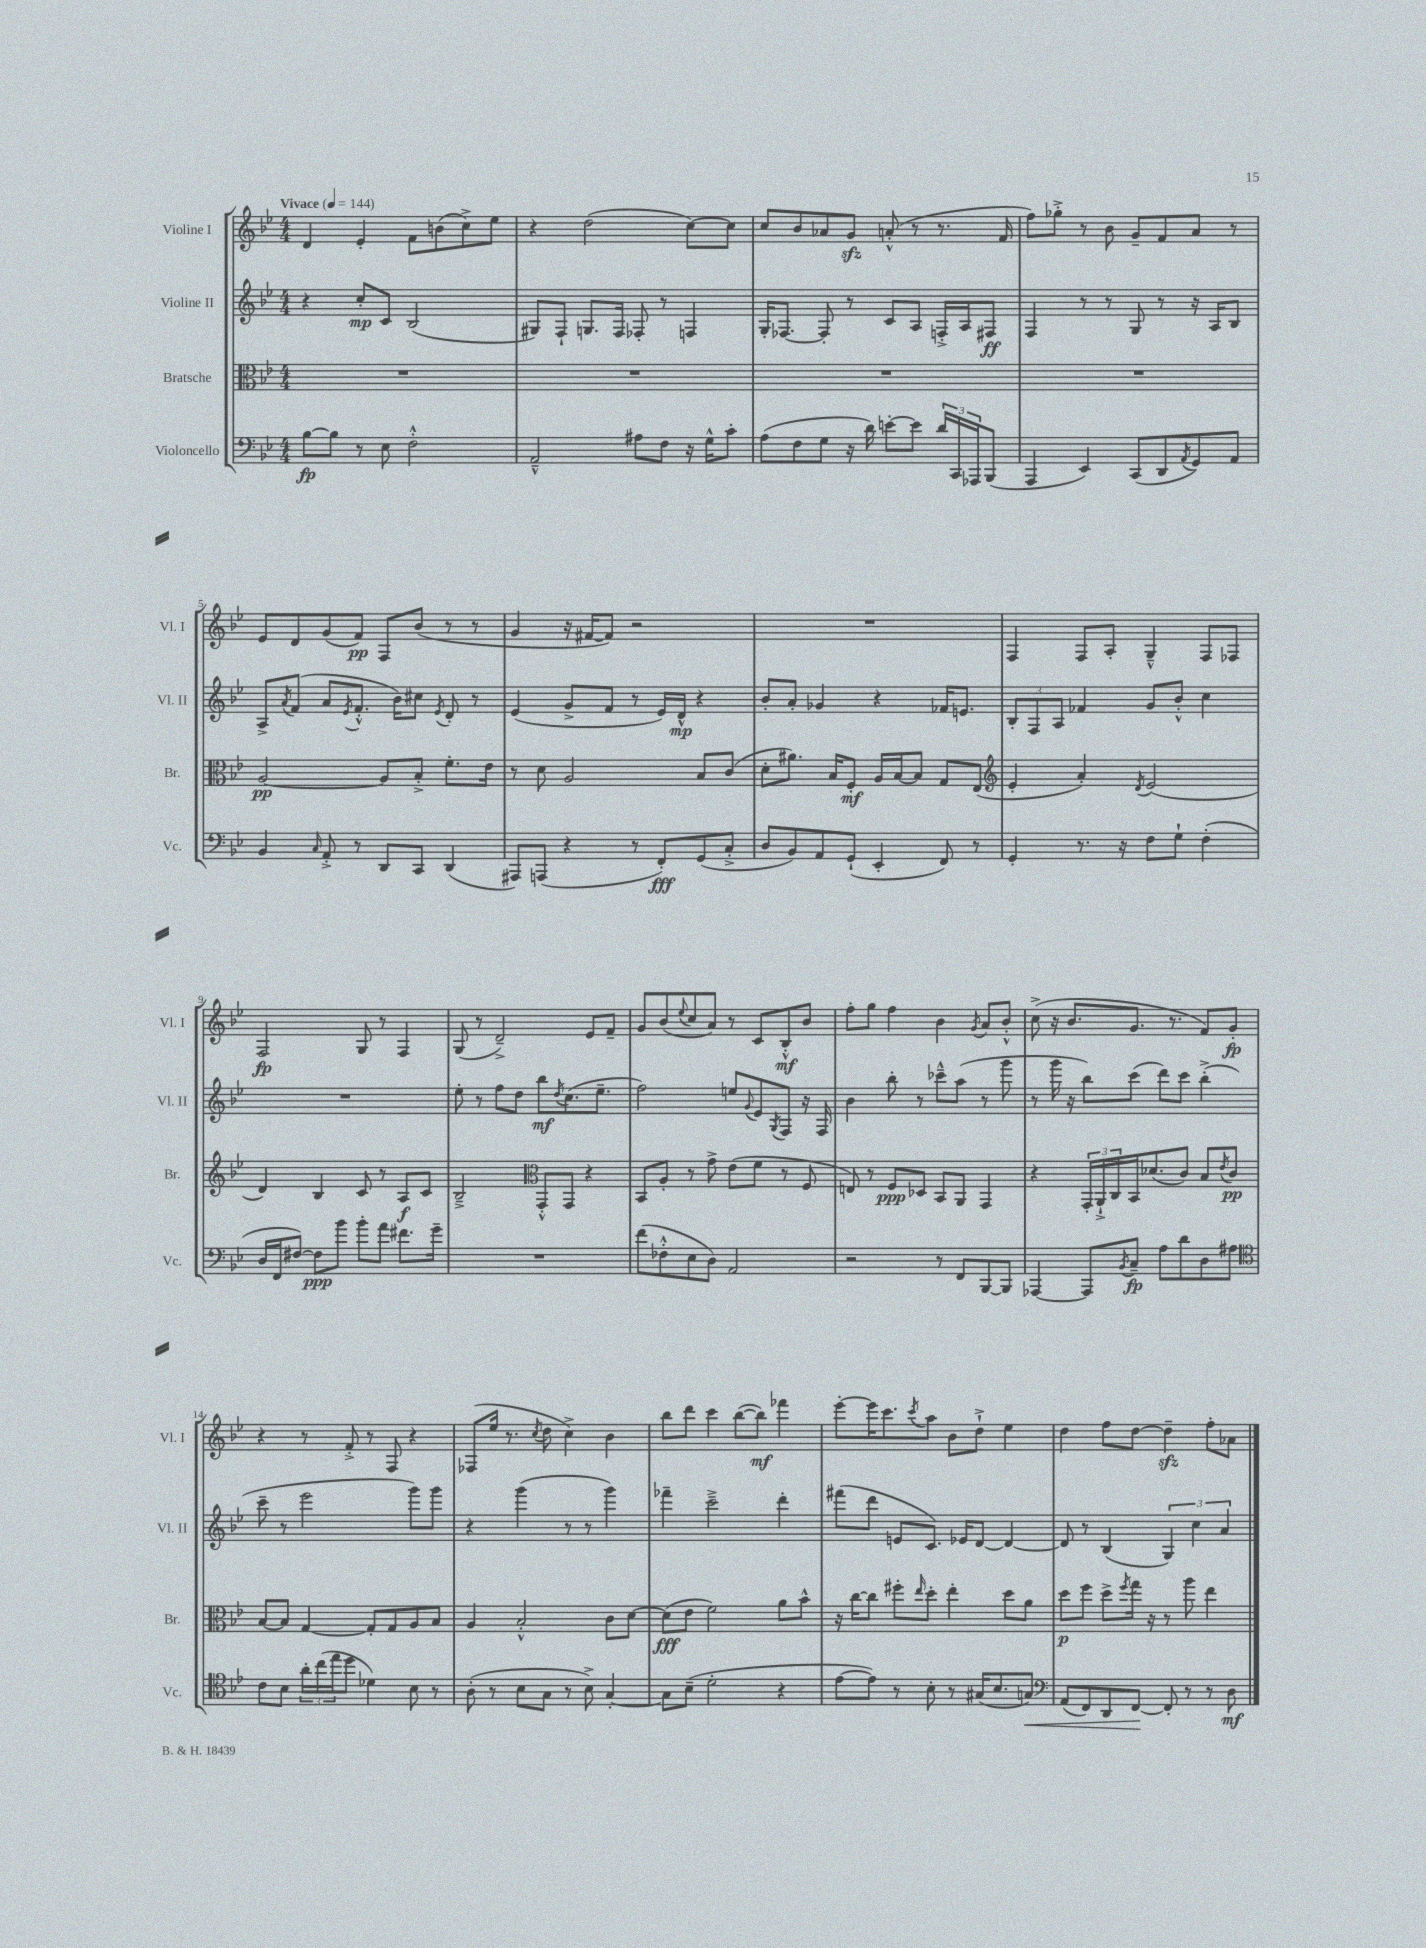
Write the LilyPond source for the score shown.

<<
\new StaffGroup <<
\new Staff = "s0" \with { instrumentName = "Violine I" shortInstrumentName = "Vl. I" } {
    \clef treble \key bes \major \numericTimeSignature \time 4/4 \tempo "Vivace" 4 = 144
    d'4 ees'4-. f'8 b'8( c''8->) ees''8 |
    r4 d''2( c''8~) c''8 |
    c''8 bes'8 aes'8 g'8\sfz a'8-.-^( r8 r8. f'16 |
    f''8) ges''8-.-> r8 bes'8 g'8-- f'8 a'8 r8 |
    ees'8 d'8 g'8( f'8\pp) f8 bes'8( r8 r8 |
    g'4 r16 fis'16~ fis'8) r2 |
    R1 |
    f4 f8 a8-. g4---^ f8 fes8 |
    f2\fp g8 r8 f4 |
    g8( r8 d'2--->) ees'8 f'8-- |
    g'8 bes'8( \appoggiatura { ees''8 } c''8 a'8) r8 c'8 bes8-.-^\mf bes'8 |
    f''8-. g''8 f''4 bes'4 \acciaccatura { g'8 } a'8 bes'8-.-^ |
    c''8->( r16 bes'8. g'8. r8. f'8) g'8-.\fp |
    r4 r8 f'8-.-> r8 f8 r4 |
    fes8( ees''16 r8. \acciaccatura { c''8 } d''8 c''4->) bes'4 |
    bes''8 d'''8 c'''4 bes''8~( bes''8\mf) fes'''4 |
    ees'''8~-. ees'''16 c'''8. \acciaccatura { c'''8 } a''8 bes'8 d''8-!-> ees''4 |
    d''4 f''8 d''8~ d''4--\sfz f''8-. aes'8 \bar "|." |
}
\new Staff = "s1" \with { instrumentName = "Violine II" shortInstrumentName = "Vl. II" } {
    \clef treble \key bes \major \numericTimeSignature \time 4/4
    r4 c''8-.\mp c'8 bes2( |
    gis8) f8-! g8. f16 fes8-. r8 f4 |
    g16-. fes8.~ fes8-. r8 c'8 a8 f16-.-> a16 fis8\ff |
    f4 r8 r8 g8 r8 r16 a16 bes8 |
    a8-> \acciaccatura { a'8 } f'8( a'8 \acciaccatura { ees'8 } f'8.-.-^ bes'16) cis''8 \acciaccatura { ees'8 } d'8-. r8 |
    ees'4( g'8-> f'8 r8 ees'16) d'16-^\mp r4 |
    bes'8-. a'8-. ges'4 r4 fes'16 e'8. |
    \tuplet 3/2 { bes8-. f8 a8 } fes'4 g'8 bes'8-.-^ c''4 |
    R1 |
    ees''8-. r8 f''8 d''8 bes''8\mf \acciaccatura { d''8 } c''8.( ees''8.-- |
    f''2) e''8 \appoggiatura { g'8 } ees'8 \acciaccatura { g8 } f8 r16 f16 |
    bes'4 bes''8-. r8 ces'''8---^ a''8( r8 g'''8 |
    r8 g'''16 r16 bes''8) c'''8( d'''8) c'''8 bes''4-.->( |
    c'''8-- r8 ees'''2 g'''8) g'''8 |
    r4 g'''4( r8 r8 g'''4) |
    fes'''4-- c'''2---> d'''4-. |
    fis'''8( d'''8 e'8 c'8.) ees'16 d'8~ d'4~ |
    d'8 r8 bes4( \tuplet 3/2 { g4) c''4 a'4 } \bar "|." |
}
\new Staff = "s2" \with { instrumentName = "Bratsche" shortInstrumentName = "Br." } {
    \clef alto \key bes \major \numericTimeSignature \time 4/4
    R1 |
    R1 |
    R1 |
    R1 |
    a2~\pp a8 bes8-.-> f'8.-. ees'16 |
    r8 d'8 a2 bes8 c'8( |
    d'8-. ais'8.) bes16 f8-.\mf a16 bes16~ bes8 g8 ees8( |
    \clef treble ees'4-. a'4-.) \acciaccatura { d'8 } ees'2( |
    d'4) bes4 c'8 r8 a8\f c'8 |
    bes2---> \clef alto g,8-.-^ g,8 r4 |
    bes,8 a8-. r8 g'8-> ees'8( f'8 r8 f8 |
    e8) r8 f8\ppp des8 bes,8 a,8 g,4 |
    r4 \tuplet 3/2 { g,16-. a,16-!-> c16 } bes,16 des'8.( c'8) bes8 \acciaccatura { ees'8 } c'8\pp |
    bes8~ bes8 g4~ g8-. g8 a8 bes8 |
    a4 bes2-.-^ c'8 d'8~ |
    d'8\fff( ees'8 f'2) a'8 bes'8-^ |
    r16 c''16~ c''8 fis''8-. \grace { ees''16 } d''8-. ees''4-. d''8 a'8 |
    d''8\p f''8 d''8-> \acciaccatura { f''8 } g''16 r16 r8 a''8 ees''4 \bar "|." |
}
\new Staff = "s3" \with { instrumentName = "Violoncello" shortInstrumentName = "Vc." } {
    \clef bass \key bes \major \numericTimeSignature \time 4/4
    bes8~\fp bes8 r8 ees8 f2-.-^ |
    a,2---^ ais8 f8 r16 g16-^ c'8-. |
    a8( f8 g8 r16 d'16) e'8~-. e'8 \tuplet 3/2 { d'16 c,16 aes,,16 } bes,,8( |
    a,,4 ees,4) c,8( d,8 \acciaccatura { a,8 } g,8) a,8 |
    bes,4 \grace { c16 } a,8-.-> r8 d,8 c,8 d,4( |
    ais,,8) a,,8( r4 r8 f,8-.\fff) g,8( c8-.-> |
    d8 bes,8) a,8 g,8-!( ees,4-. f,8) r8 |
    g,4-. r8. r16 f8 g8-! f4-.( |
    d16 f,16 fis8~) fis8\ppp bes'8 bes'8-. a'8 fis'8. g'16-- |
    R1 |
    f'8( fes8-.-^ ees8 d8) a,2 |
    r2 r8 f,8 bes,,8~ bes,,8 |
    aes,,4~ aes,,8 \acciaccatura { bes,8 } c8--\fp a8 d'8 d8 ais8 |
    \clef tenor c'8 bes8 \tuplet 3/2 { a'16-. c''16( ees''16 } d''8 des'4) bes8 r8 |
    a8-.( r8 bes8 g8 r8 bes8->) g4~-. |
    g8 bes8--( d'2-. r4 |
    ees'8~ ees'8) r8 bes8-. r8 gis16( bes8. g8\<) |
    \clef bass a,8( f,8) d,8 f,8~\! f,8-. r8 r8 d8\mf \bar "|." |
}
>>
>>
